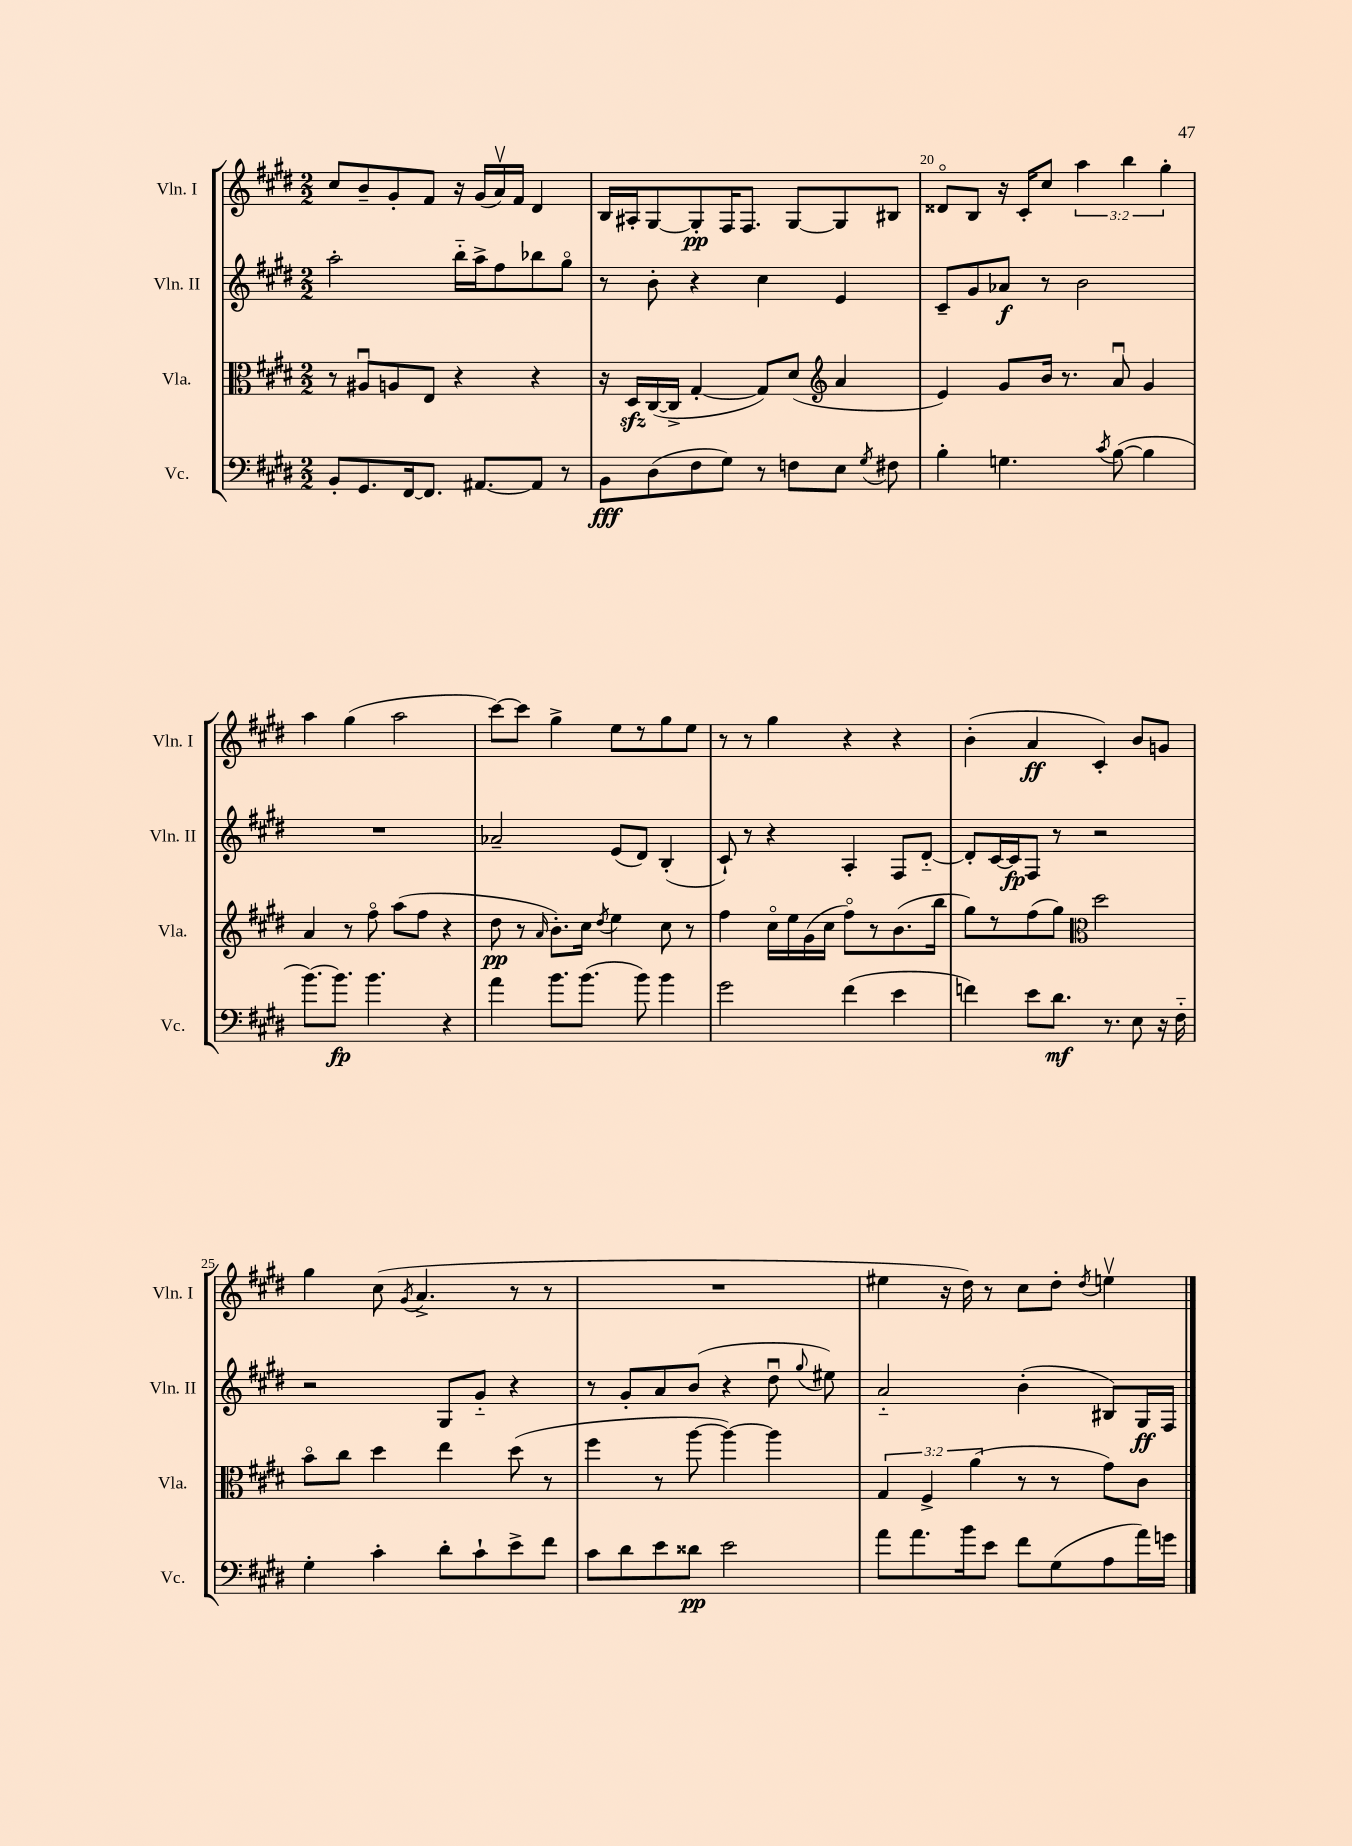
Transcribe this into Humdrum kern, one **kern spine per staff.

**kern	**kern	**kern	**kern
*staff4	*staff3	*staff2	*staff1
*clefF4	*clefC3	*clefG2	*clefG2
*k[f#c#g#d#]	*k[f#c#g#d#]	*k[f#c#g#d#]	*k[f#c#g#d#]
*M2/2	*M2/2	*M2/2	*M2/2
8BB'	8r	2aa'	8cc#
8.GG#	8A#u	.	8b~
.	8A	.	8g#'
[16FF#	.	.	.
8.FF#]	8E	.	8f#
.	4r	16bb'~	16r
[8.AA#	.	16aa^	(16g#
.	.	8ff#	16av)
.	.	.	16f#
8AA#]	4r	8bb-	4d#
8r	.	8gg#o	.
=	=	=	=
8BB	16r	8r	16B
.	16D#	.	16A#'
(8D#	([16C#	8b'	[8G#
.	16C#^]	.	.
8F#	[4G#'	4r	8G#']
8G#)	.	.	16F#
.	.	.	8.F#
8r	8G#])	4cc#	.
8F	(8d#	.	[8G#
*	*clefG2	*	*
8E	4a	4e	8G#]
8qG#	.	.	.
8F#	.	.	8B#
=	=	=	=
4B'	4e)	8c#~	8d##o
.	.	8g#	8B
4.G	8g#	8a-	16r
.	.	.	16c#'
.	16b	8r	8cc#
.	8.r	.	.
.	.	2b	6aa
8qc#	.	.	.
([8B	8au	.	.
.	.	.	6bb
4B]	4g#	.	.
.	.	.	6gg#'
=	=	=	=
[8.b)	4a	1r	4aa
8.b]	.	.	.
.	8r	.	(4gg#
4.b	8ff#o	.	.
.	(8aa	.	2aa
.	8ff#	.	.
4r	4r	.	.
=	=	=	=
4a	8dd#	2a-~	[8ccc#)
.	8r	.	8ccc#]
.	16qqa	.	.
8.b	8.b')	.	4gg#^
(8.b	16cc#	.	.
.	8qdd#	.	.
.	4ee	(8e	8ee
8b)	.	8d#)	8r
4b	8cc#	(4B'	8gg#
.	8r	.	8ee
=	=	=	=
2g#	4ff#	8c#`)	8r
.	.	8r	8r
.	16cc#o	4r	4gg#
.	16ee	.	.
.	(16g#	.	.
.	16cc#	.	.
(4f#	8ff#o)	4A'	4r
.	8r	.	.
4e	(8.b	8F#	4r
.	.	[8d#'~	.
.	16bb	.	.
=	=	=	=
4f)	8gg#)	8d#']	(4b'
.	8r	[16c#	.
.	.	16c#]	.
8e	(8ff#	8F#	4a
8.d#	8gg#)	8r	.
*	*clefC3	*	*
.	2dd#	2r	4c#')
8.r	.	.	.
8E	.	.	8b
16r	.	.	8g
16F#'~	.	.	.
=	=	=	=
4G#'	8bo	2r	4gg#
.	8cc#	.	.
4c#'	4dd#	.	(8cc#
.	.	.	8qg#
.	.	.	4.a^
8d#'	4ee	8G#	.
8c#`	.	8g#'~	.
8e^	(8dd#	4r	8r
8f#	8r	.	8r
=	=	=	=
8c#	4ff#	8r	1r
8d#	.	8g#'	.
8e	8r	8a	.
8d##	[8aa	(8b	.
2e	4aa_)	4r	.
.	4aa]	8dd#u	.
.	.	8qqgg#	.
.	.	8ee#)	.
=	=	=	=
8a	6G#	2a'~	4ee#
8.a	.	.	.
.	6F#^	.	.
.	.	.	16r
16b	.	.	16dd#)
.	(6a	.	.
8e	.	.	8r
8f#	8r	(4b'	8cc#
(8G#	8r	.	8dd#'
.	.	.	8qdd#
8A	8g#)	8B#)	4eev
16a)	8c#	16G#	.
16g	.	16F#	.
==	==	==	==
*-	*-	*-	*-
